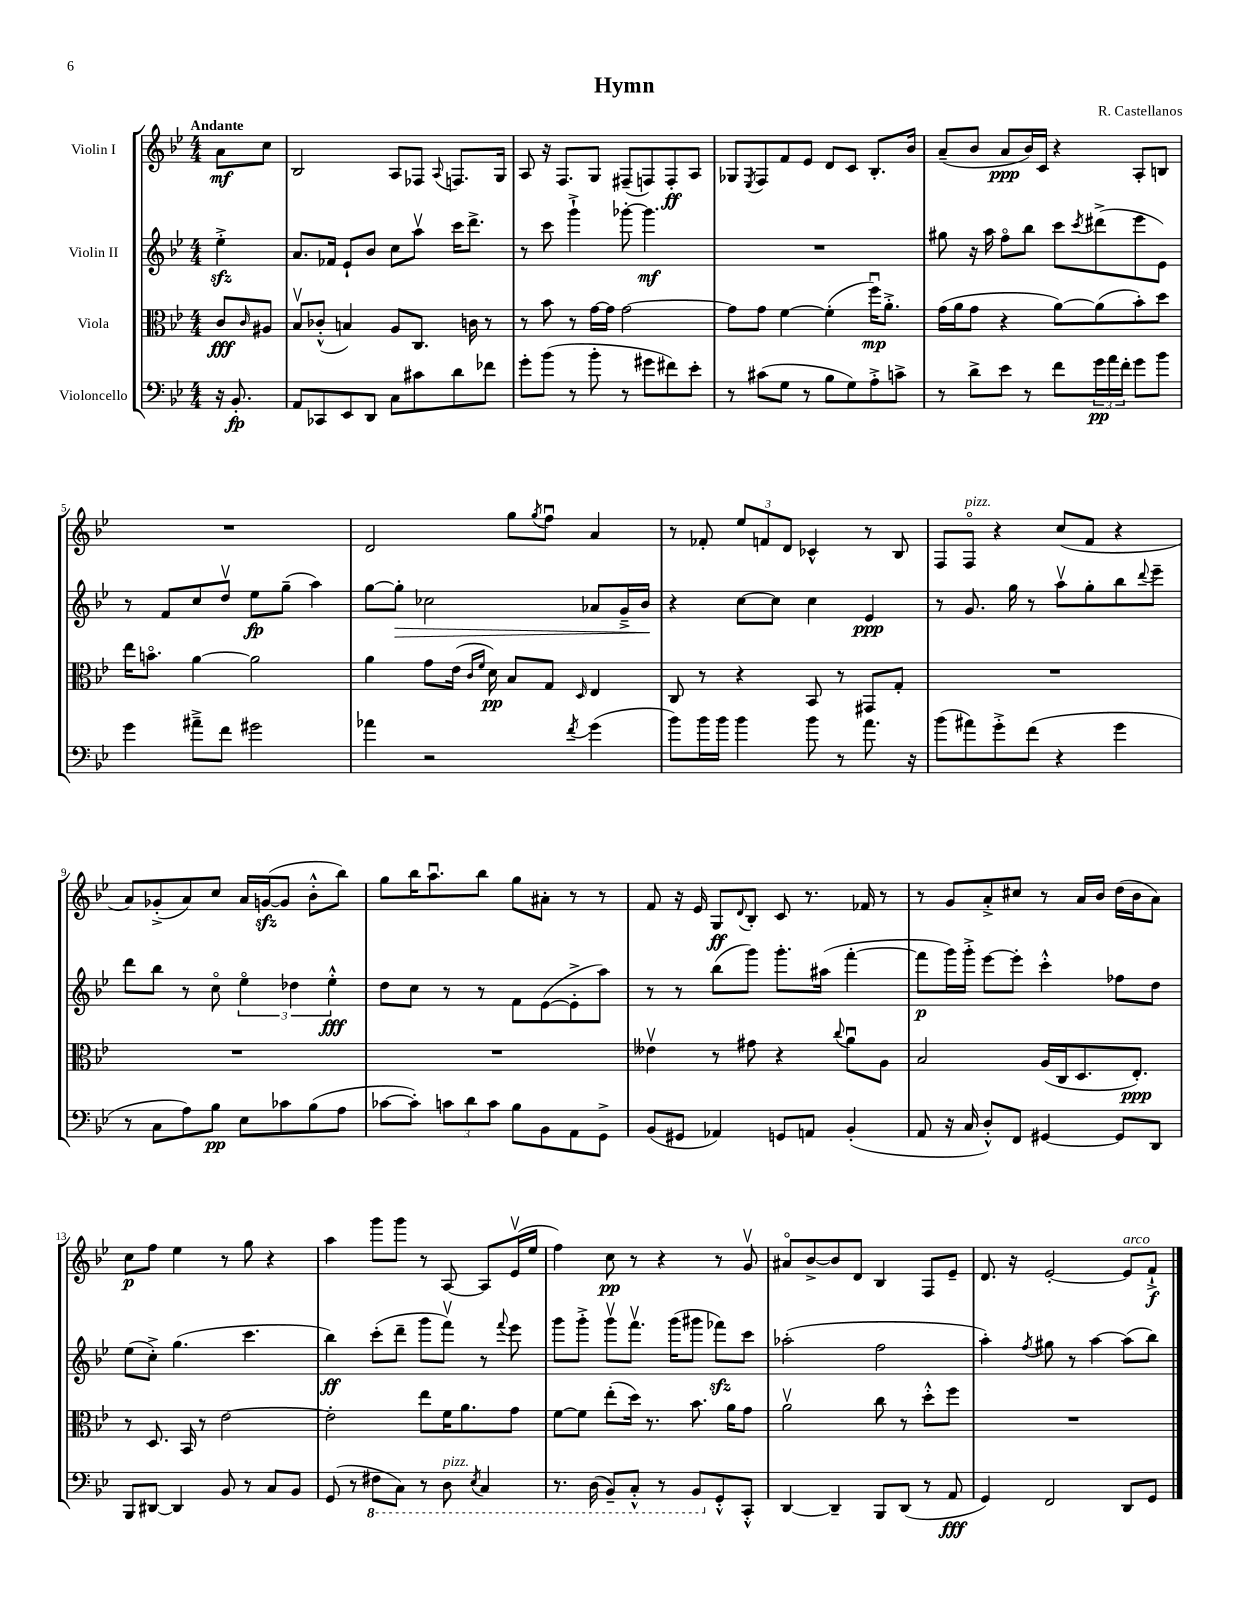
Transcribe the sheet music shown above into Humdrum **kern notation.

**kern	**dynam	**kern	**dynam	**kern	**dynam	**kern	**dynam
*part4	*part4	*part3	*part3	*part2	*part2	*part1	*part1
*staff4	*staff4	*staff3	*staff3	*staff2	*staff2	*staff1	*staff1
*I"Violoncello	*	*I"Viola	*	*I"Violin II	*	*I"Violin I	*
*clefF4	*	*clefC3	*	*clefG2	*	*clefG2	*
*k[b-e-]	*	*k[b-e-]	*	*k[b-e-]	*	*k[b-e-]	*
*M4/4	*	*M4/4	*	*M4/4	*	*M4/4	*
=	=	=	=	=	=	=	=
!	!	!	!	!	!	!LO:TX:a:B:t=Andante	!
16r	.	8c/L	fff	4ee-zz'^\	.	8a\L	mf
8.BB-'/	fp	.	.	.	.	.	.
.	.	16qqc/	.	.	.	.	.
.	.	8A#X/J	.	.	.	8cc\J	.
=1	=1	=1	=1	=1	=1	=1	=1
8AA/L	.	8B-v/L	.	8.a/L	.	2B-/	.
8CC-X/	.	(8c-X'^^/J	.	.	.	.	.
.	.	.	.	16f-X/Jk	.	.	.
8EE-/	.	4Bn/)	.	8e-`/L	.	.	.
8DD/J	.	.	.	8b-/J	.	.	.
8C\L	.	8A/L	.	8cc\L	.	8A/L	.
8c#X\	.	8.C/J	.	8aav\J	.	8F-X/J	.
.	.	.	.	.	.	8qqA/	.
8d\	.	.	.	16ccc\KL	.	8.Fn/L	.
.	.	16cn\	.	8.ddd^\J	.	.	.
8f-X\J	.	8r	.	.	.	.	.
.	.	.	.	.	.	16G/Jk	.
=2	=2	=2	=2	=2	=2	=2	=2
8g'\L	.	8r	.	8r	.	8A/	.
(8b-\J	.	8b-\	.	8ccc\	.	16r	.
.	.	.	.	.	.	8.F/L	.
8r	.	8r	.	4ggg`^\	.	.	.
8b-'\	.	[16g\LL	.	.	.	8G/J	.
.	.	16g\JJ]	.	.	.	.	.
8r	.	[2g\	.	[8ggg-X'\	.	(8F#X~/L	.
8g#X\L	.	.	.	4.ggg-\]	mf	8Fn/)	.
8f#X\)	.	.	.	.	.	8F'/	ff
8e-'\J	.	.	.	.	.	8A/J	.
=3	=3	=3	=3	=3	=3	=3	=3
8r	.	8g\L]	.	1r	.	8G-X/L	.
.	.	.	.	.	.	8qE-/	.
(8c#X\L	.	8g\J	.	.	.	8F/	.
8G\J	.	[4f\	.	.	.	8f/	.
8r	.	.	.	.	.	8e-/J	.
8B-\L	.	(4f'\]	.	.	.	8d/L	.
8G\)	.	.	.	.	.	8c/J	.
8A'^\	.	16ffu\KL)	mp	.	.	8.B-'/L	.
.	.	8.a'^\J	.	.	.	.	.
8cn^\J	.	.	.	.	.	.	.
.	.	.	.	.	.	16b-/Jk	.
=4	=4	=4	=4	=4	=4	=4	=4
8r	.	(16g\LL	.	8gg#X\	.	(8a~/L	.
.	.	16a\J	.	.	.	.	.
8d^\L	.	8g\J	.	16r	.	8b-/J	.
.	.	.	.	16aa\	.	.	.
8e-\J	.	4r	.	8ff\L	.	8a/L	ppp
8r	.	.	.	8bb-\J	.	16b-/L)	.
.	.	.	.	.	.	16c/JJ	.
8f\L	.	[8a\L)	.	8ccc\L	.	4r	.
.	.	.	.	8qccc/	.	.	.
24g\L	pp	(8a\]	.	(8ddd#X^\	.	.	.
24a\	.	.	.	.	.	.	.
24f'\JJ	.	.	.	.	.	.	.
8g\L	.	8b-'\)	.	8eee-\	.	8A'/L	.
8b-\J	.	8dd\J	.	8e-\J)	.	8Bn/J	.
!!LO:LB:g=z
=5	=5	=5	=5	=5	=5	=5	=5
4g\	.	16ee-\KL	.	8r	.	1r	.
.	.	8.bn\J	.	.	.	.	.
.	.	.	.	8f/L	.	.	.
8a#X~^\L	.	[4a\	.	8cc/	.	.	.
8f\J	.	.	.	8ddv/J	.	.	.
2g#X\	.	2a\]	.	8ee-\L	fp	.	.
.	.	.	.	(8gg~\J	.	.	.
.	.	.	.	4aa\)	.	.	.
=6	=6	=6	=6	=6	=6	=6	=6
4a-X\	.	4a\	.	[8gg\L	.	2d/	.
!	!	!	!	!	!LO:HP:b	!	!
.	.	.	.	8gg'\J]	>	.	.
2r	.	8g\L	.	2cc-X\	.	.	.
.	.	(16e-\Jk	.	.	.	.	.
.	.	16qqc/LL	.	.	.	.	.
.	.	16qqf/JJ	.	.	.	.	.
.	.	16d\)	pp	.	.	.	.
.	.	8B-/L	.	.	.	8gg\L	.
.	.	.	.	.	.	8qgg/	.
.	.	8G/J	.	.	.	8ffu\J	.
8qf/	.	16qqD/	.	.	.	.	.
(4g\	.	4E-/	.	8a-X/L	.	4a/	.
.	.	.	.	16g~^/L	.	.	.
.	.	.	.	16b-/JJ	.	.	.
.	.	.	.	.	]	.	.
=7	=7	=7	=7	=7	=7	=7	=7
8b-\L)	.	8C/	.	4r	.	8r	.
16b-\L	.	8r	.	.	.	8f-X'/	.
16b-\JJ	.	.	.	.	.	.	.
4b-\	.	4r	.	[8cc\L	.	12ee-/L	.
.	.	.	.	.	.	12fn/	.
.	.	.	.	8cc\J]	.	.	.
.	.	.	.	.	.	12d/J	.
8b-\	.	8BB-/	.	4cc\	.	4c-X^^/	.
8r	.	8r	.	.	.	.	.
8.a\	.	8GG#X/L	.	4e-/	ppp	8r	.
.	.	8G'/J	.	.	.	8B-/	.
16r	.	.	.	.	.	.	.
=8	=8	=8	=8	=8	=8	=8	=8
(8b-\L	.	1r	.	8r	.	8F/L	.
!	!	!	!	!	!	!LO:TX:a:i:t=pizz.	!
8a#X\)	.	.	.	8.g/	.	8F/J	.
8g'^\	.	.	.	.	.	4r	.
.	.	.	.	16gg\	.	.	.
(8f\J	.	.	.	8r	.	.	.
4r	.	.	.	8aav\L	.	(8cc/L	.
.	.	.	.	8gg'\	.	8f/J	.
4g\	.	.	.	8bb-\	.	4r	.
.	.	.	.	8qqddd/	.	.	.
.	.	.	.	8eee-~\J	.	.	.
!!LO:LB:g=z
=9	=9	=9	=9	=9	=9	=9	=9
8r	.	1r	.	8ddd\L	.	8a/L)	.
8C\L	.	.	.	8bb-\J	.	(8g-X'^/	.
8A\)	.	.	.	8r	.	8a/)	.
8B-\J	pp	.	.	8cc\	.	8cc/J	.
8E-\L	.	.	.	6ee-\	.	16a/LL	.
.	.	.	.	.	.	([16gnzz/J	.
8c-X\	.	.	.	.	.	8g/J]	.
.	.	.	.	6dd-X\	.	.	.
(8B-\	.	.	.	.	.	8b-'^^\L	.
.	.	.	.	6ee-'^^\	fff	.	.
8A\J	.	.	.	.	.	8bb-\J)	.
=10	=10	=10	=10	=10	=10	=10	=10
[8c-X\L	.	1r	.	8dd\L	.	8gg\L	.
8c-'\J])	.	.	.	8cc\J	.	16bb-\K	.
.	.	.	.	.	.	8.aau\	.
12cn\L	.	.	.	8r	.	.	.
12d\	.	.	.	.	.	.	.
.	.	.	.	8r	.	8bb-\J	.
12c\J	.	.	.	.	.	.	.
8B-\L	.	.	.	8f\L	.	8gg\L	.
8BB-\	.	.	.	([8e-\	.	8a#X'\J	.
8AA\	.	.	.	8e-'^\]	.	8r	.
8GG^\J	.	.	.	8aa\J)	.	8r	.
=11	=11	=11	=11	=11	=11	=11	=11
(8BB-/L	.	4e--Xv\	.	8r	.	8f/	.
8GG#X/J	.	.	.	8r	.	16r	.
.	.	.	.	.	.	16e-/	.
4AA-X/)	.	8r	.	(8bb-\L	.	8G/L	ff
.	.	.	.	.	.	8qqd/	.
.	.	8g#X\	.	8ggg\J)	.	8B-'/J	.
8GGn/L	.	4r	.	8.ggg'\L	.	8c/	.
8AAn/J	.	.	.	.	.	8.r	.
.	.	.	.	(16aa#X\Jk	.	.	.
.	.	8qqcc/	.	.	.	.	.
(4BB-'/	.	8au\L	.	[4fff'\	.	.	.
.	.	.	.	.	.	16f-X/	.
.	.	8A\J	.	.	.	8r	.
=12	=12	=12	=12	=12	=12	=12	=12
8AA/	.	2B-/	.	8fff\L]	p	8r	.
16r	.	.	.	16ggg\L)	.	8g/L	.
16C/	.	.	.	16ggg'^\JJ	.	.	.
8D'^^/L)	.	.	.	[8eee-\L	.	8a'^/	.
8FF/J	.	.	.	8eee-'\J]	.	8cc#X/J	.
[4GG#X/	.	(16A/LL	.	4ccc'^^\	.	8r	.
.	.	16C/J	.	.	.	.	.
.	.	8.D/	.	.	.	16a/LL	.
.	.	.	.	.	.	16b-/JJ	.
8GG#/L]	.	.	.	8ff-X\L	.	(16dd\LL	.
.	.	8.E-'/J)	ppp	.	.	16b-\J	.
8DD/J	.	.	.	8dd\J	.	8a\J)	.
!!LO:LB:g=z
=13	=13	=13	=13	=13	=13	=13	=13
8BBB-/L	.	8r	.	(8ee-\L	.	8cc\L	p
[8DD#X/J	.	8.D/	.	8cc'^\J)	.	8ff\J	.
4DD#/]	.	.	.	(4.gg\	.	4ee-\	.
.	.	16BB-/	.	.	.	.	.
.	.	8r	.	.	.	.	.
8BB-/	.	[2e-\	.	.	.	8r	.
8r	.	.	.	4.ccc\	.	8gg\	.
8C/L	.	.	.	.	.	4r	.
8BB-/J	.	.	.	.	.	.	.
=14	=14	=14	=14	=14	=14	=14	=14
(8GG/	.	2e-'\]	.	4bb-\)	ff	4aa\	.
8r	.	.	.	.	.	.	.
*8ba	*	*	*	*	*	*	*
8FF#X\L	.	.	.	(8ccc'\L	.	8ggg\L	.
8CC\J)	.	.	.	8ddd~\J	.	8ggg\J	.
8r	.	8ee-\L	.	8ggg\L	.	8r	.
!LO:TX:a:i:t=pizz.	!	!	!	!	!	!	!
8DD\	.	16f\K	.	8fffv\J)	.	[8A/	.
.	.	8.a\	.	.	.	.	.
8qEE-/	.	.	.	.	.	.	.
4CC/	.	.	.	8r	.	8A/L]	.
.	.	.	.	8qqfff/	.	.	.
.	.	8g\J	.	8eee-\	.	(16e-v/L	.
.	.	.	.	.	.	16ee-/JJ	.
=15	=15	=15	=15	=15	=15	=15	=15
8.r	.	[8f\L	.	8ggg\L	.	4ff\)	.
.	.	8f\J]	.	8ggg'^\J	.	.	.
(16DD\	.	.	.	.	.	.	.
8BBB-~/L)	.	(8ee-'\L	.	8gggv\L	.	8cc\	pp
8CC'^^/J	.	16dd\Jk)	.	8.fffv\J	.	8r	.
.	.	8.r	.	.	.	.	.
8r	.	.	.	.	.	4r	.
.	.	.	.	(16ggg\KL	.	.	.
8BBB-/L	.	8.b-\	.	8ggg#X\J	.	.	.
*X8ba	*	*	*	*	*	*	*
8GG'^^/	.	.	.	8fff-Xzz\L)	.	8r	.
.	.	16a\KL	.	.	.	.	.
8CC'^^/J	.	8g\J	.	8ccc\J	.	8gv/	.
=16	=16	=16	=16	=16	=16	=16	=16
[4DD/	.	2av\	.	(2aa-X'\	.	8a#X/L	.
.	.	.	.	.	.	[8b-^/	.
4DD~/]	.	.	.	.	.	8b-/]	.
.	.	.	.	.	.	8d/J	.
8BBB-/L	.	8cc\	.	2ff\	.	4B-/	.
(8DD/J	.	8r	.	.	.	.	.
8r	.	8dd'^^\L	.	.	.	8F/L	.
8AA/	fff	8ff\J	.	.	.	8e-~/J	.
=17	=17	=17	=17	=17	=17	=17	=17
4GG/)	.	1r	.	4aa'\)	.	8.d/	.
.	.	.	.	.	.	16r	.
.	.	.	.	8qff/	.	.	.
2FF/	.	.	.	8gg#X\	.	[2e-'/	.
.	.	.	.	8r	.	.	.
.	.	.	.	[4aa\	.	.	.
!	!	!	!	!	!	!LO:TX:a:i:t=arco	!
8DD/L	.	.	.	(8aa\L]	.	8e-/L]	.
8GG/J	.	.	.	8bb-\J)	.	8f`^/J	f
==	==	==	==	==	==	==	==
*-	*-	*-	*-	*-	*-	*-	*-
